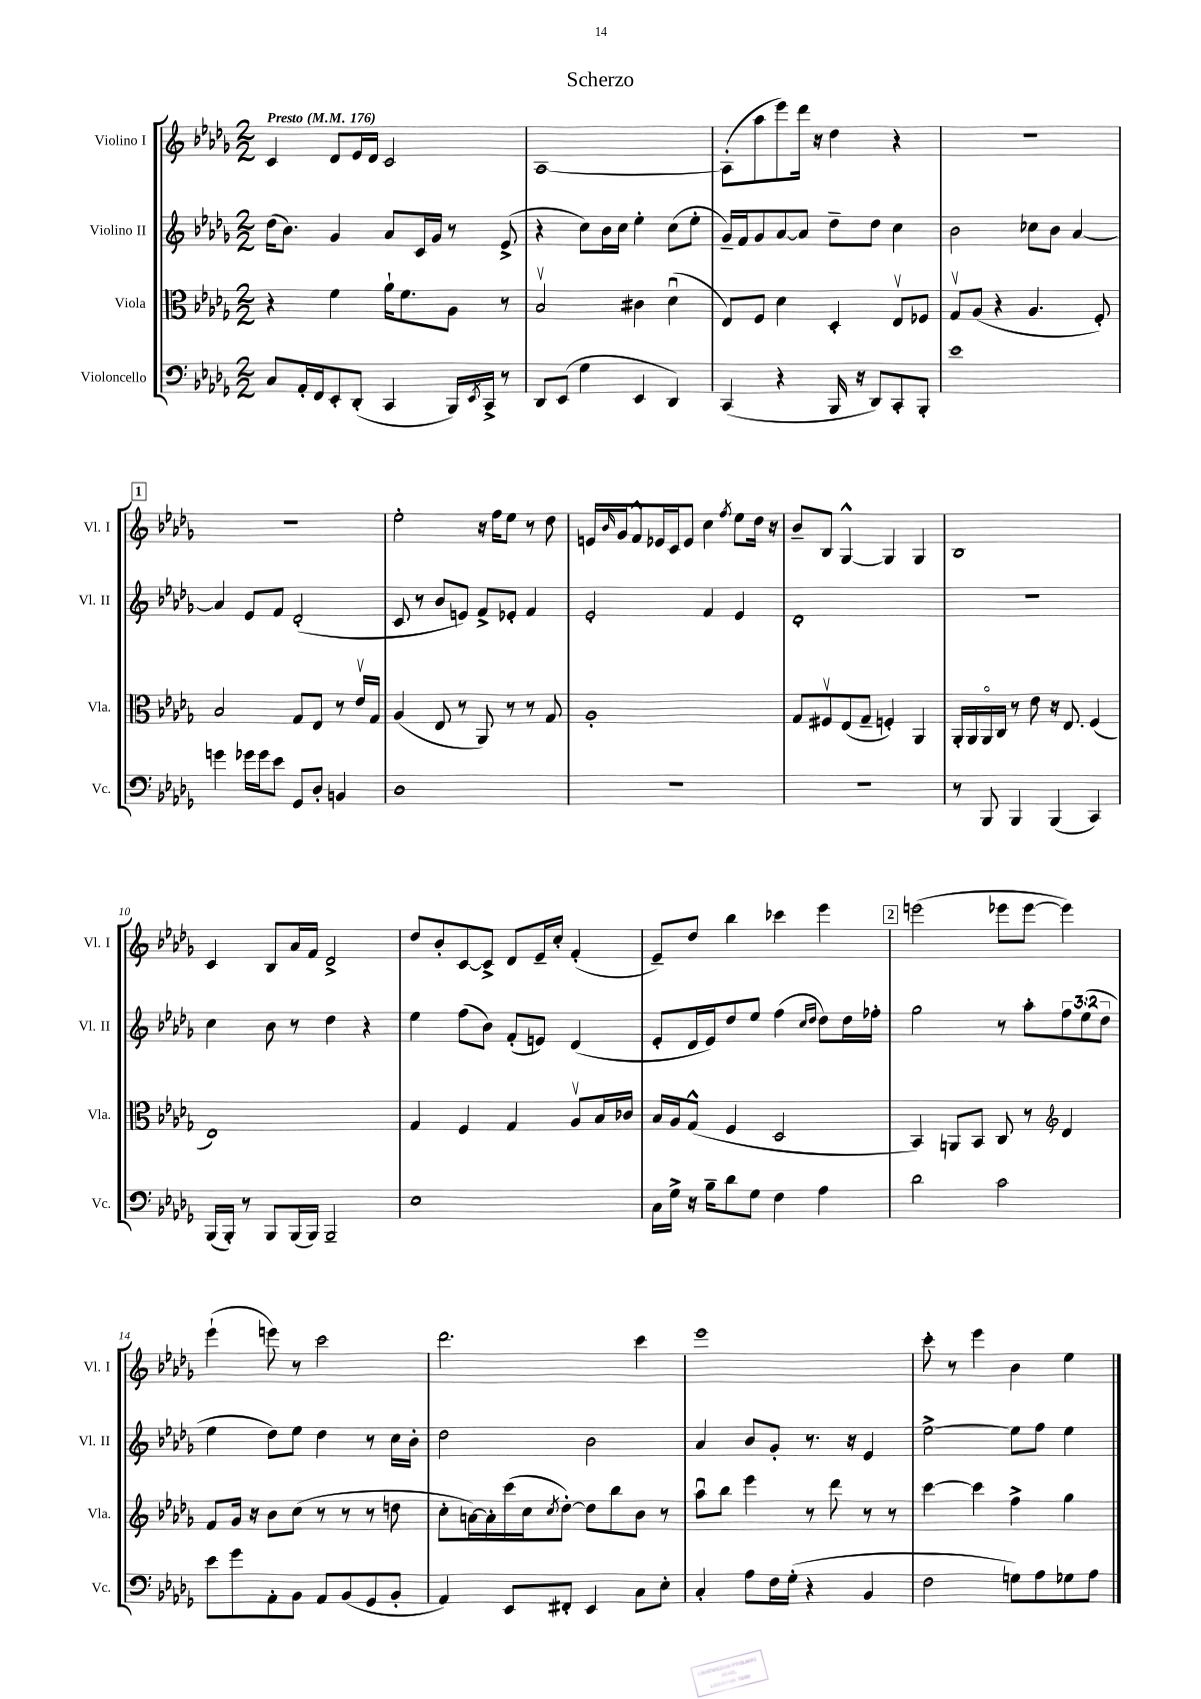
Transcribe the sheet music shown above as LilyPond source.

\header { title = "Scherzo" }
<<
\new StaffGroup <<
\new Staff = "s0" \with { instrumentName = "Violino I" shortInstrumentName = "Vl. I" } {
    \clef treble \key des \major \numericTimeSignature \time 2/2 \tempo "Presto" 4 = 176
    c'4 des'8 ees'16 des'16 c'2 |
    aes1~ |
    aes8-.( aes''8 ees'''8) des'''16 r16 des''4 r4 |
    r1 |
    \mark \markup { \box "1" } R1 |
    ees''2-. r16 f''16 ees''8 r8 des''8 |
    e'16 \grace { bes'16 } ges'16 f'8-^ ees'16 c'16 ees'8 c''4 \acciaccatura { f''8 } ees''8 des''16 r16 |
    bes'8-- bes8 ges4~-^ ges4 ges4 |
    bes1 |
    c'4 bes8 aes'16 f'16 des'2-> |
    des''8 bes'8-. c'8~ c'8-> des'8 ees'16-- c''16-. f'4-.( |
    ees'8--) des''8 bes''4 ces'''4 ees'''4 |
    \mark \markup { \box "2" } e'''2( ees'''8 ees'''8~ ees'''4) |
    ees'''4-!( e'''8) r8 c'''2 |
    des'''2. c'''4 |
    ees'''1 |
    c'''8-. r8 ees'''4 bes'4 ees''4 \bar "|." |
}
\new Staff = "s1" \with { instrumentName = "Violino II" shortInstrumentName = "Vl. II" } {
    \clef treble \key des \major \numericTimeSignature \time 2/2 \override Staff.TupletNumber.text = #tuplet-number::calc-fraction-text
    des''16( bes'8.) ges'4 aes'8 c'16 ges'16 r8 ees'8->( |
    r4 c''8) bes'16 c''16 ees''4-. c''8( ees''8-. |
    ges'16--) f'16 ges'8 aes'8~ aes'8 des''8-- des''8 c''4 |
    bes'2 ces''8 bes'8 aes'4~ |
    \mark \markup { \box "1" } aes'4 ees'8 f'8 des'2-.( |
    c'8 r8 bes'8 e'8) f'8-> ees'8-. f'4 |
    ees'2-. f'4 ees'4 |
    des'1-. |
    r1 |
    c''4 bes'8 r8 des''4 r4 |
    ees''4 f''8( bes'8) f'8-.( e'8) des'4( |
    ees'8-. des'16 ees'16) des''8 ees''8 f''4( \grace { c''16 des''16 } des''8) des''16 fes''16-. |
    \mark \markup { \box "2" } ges''2 r8 aes''8-. \tuplet 3/2 { f''8 ees''8( des''8 } |
    ees''4 des''8) ees''8 des''4 r8 c''16 bes'16-. |
    des''2 bes'2 |
    aes'4 bes'8 ges'8-. r8. r16 ees'4 |
    ees''2~-> ees''8 f''8 ees''4 \bar "|." |
}
\new Staff = "s2" \with { instrumentName = "Viola" shortInstrumentName = "Vla." } {
    \clef alto \key des \major \numericTimeSignature \time 2/2
    r4 f'4 aes'16-! f'8. aes8 r8 |
    bes2\upbow cis'4 des'4\downbow( |
    ees8) f8 des'4 des4-. ees8\upbow fes8 |
    ges8\upbow aes8( r4 aes4. f8-.) |
    \mark \markup { \box "1" } bes2 ges8 ees8 r8 ees'16\upbow ges16 |
    aes4( ees8 r8 aes,8) r8 r8 ges8 |
    aes1-. |
    ges8 fis8\upbow ees8( ges8-- f4-.) aes,4 |
    aes,16-. aes,16 aes,16\flageolet c16 r8 ees'8 r16 ees8. f4( |
    ees1) |
    ges4 f4 ges4 aes8\upbow bes16 ces'16 |
    bes16 aes16 ges8-^( f4 des2 |
    \mark \markup { \box "2" } bes,4) a,8 bes,8 c8 r8 \clef treble des'4 |
    f'8 ges'16 r16 bes'8 c''8( r8 r8 r8 d''8 |
    c''8-. a'16~) a'16-. c'''16( c''16 \acciaccatura { c''8 } des''8~-.) des''8 bes''8 bes'8 r8 |
    aes''8\downbow bes''8 ees'''4 r8 des'''8 r8 r8 |
    c'''4~ c'''4 f''4-> ges''4 \bar "|." |
}
\new Staff = "s3" \with { instrumentName = "Violoncello" shortInstrumentName = "Vc." } {
    \clef bass \key des \major \numericTimeSignature \time 2/2
    c8 aes,16-. f,16 ees,8-. des,8-.( c,4 bes,,16) \acciaccatura { ees,8 } c,16-> r8 |
    des,8 ees,8( ges4 ees,4 des,4) |
    c,4( r4 bes,,16 r16 des,8) c,8-. bes,,8-. |
    ees'1 |
    \mark \markup { \box "1" } g'4 ges'16 ges'16 ees'8 ges,8 des8-. b,4 |
    des1 |
    r1 |
    R1 |
    r8 bes,,8 bes,,4 bes,,4( c,4) |
    bes,,16( bes,,16-.) r8 bes,,8 bes,,16( bes,,16) bes,,2-- |
    ees1 |
    c16 ges16-> r16 bes16-- des'8 ges8 f4 aes4 |
    \mark \markup { \box "2" } des'2 c'2 |
    ees'8 ges'8 aes,8-. bes,8 aes,8 bes,8( ges,8 bes,8-. |
    aes,4) ees,8 fis,8-. ees,4 c8 ees8-. |
    c4-. aes8 f16 ges16-.( r4 bes,4 |
    f2 g8) aes8 ges8 aes8 \bar "|." |
}
>>
>>
